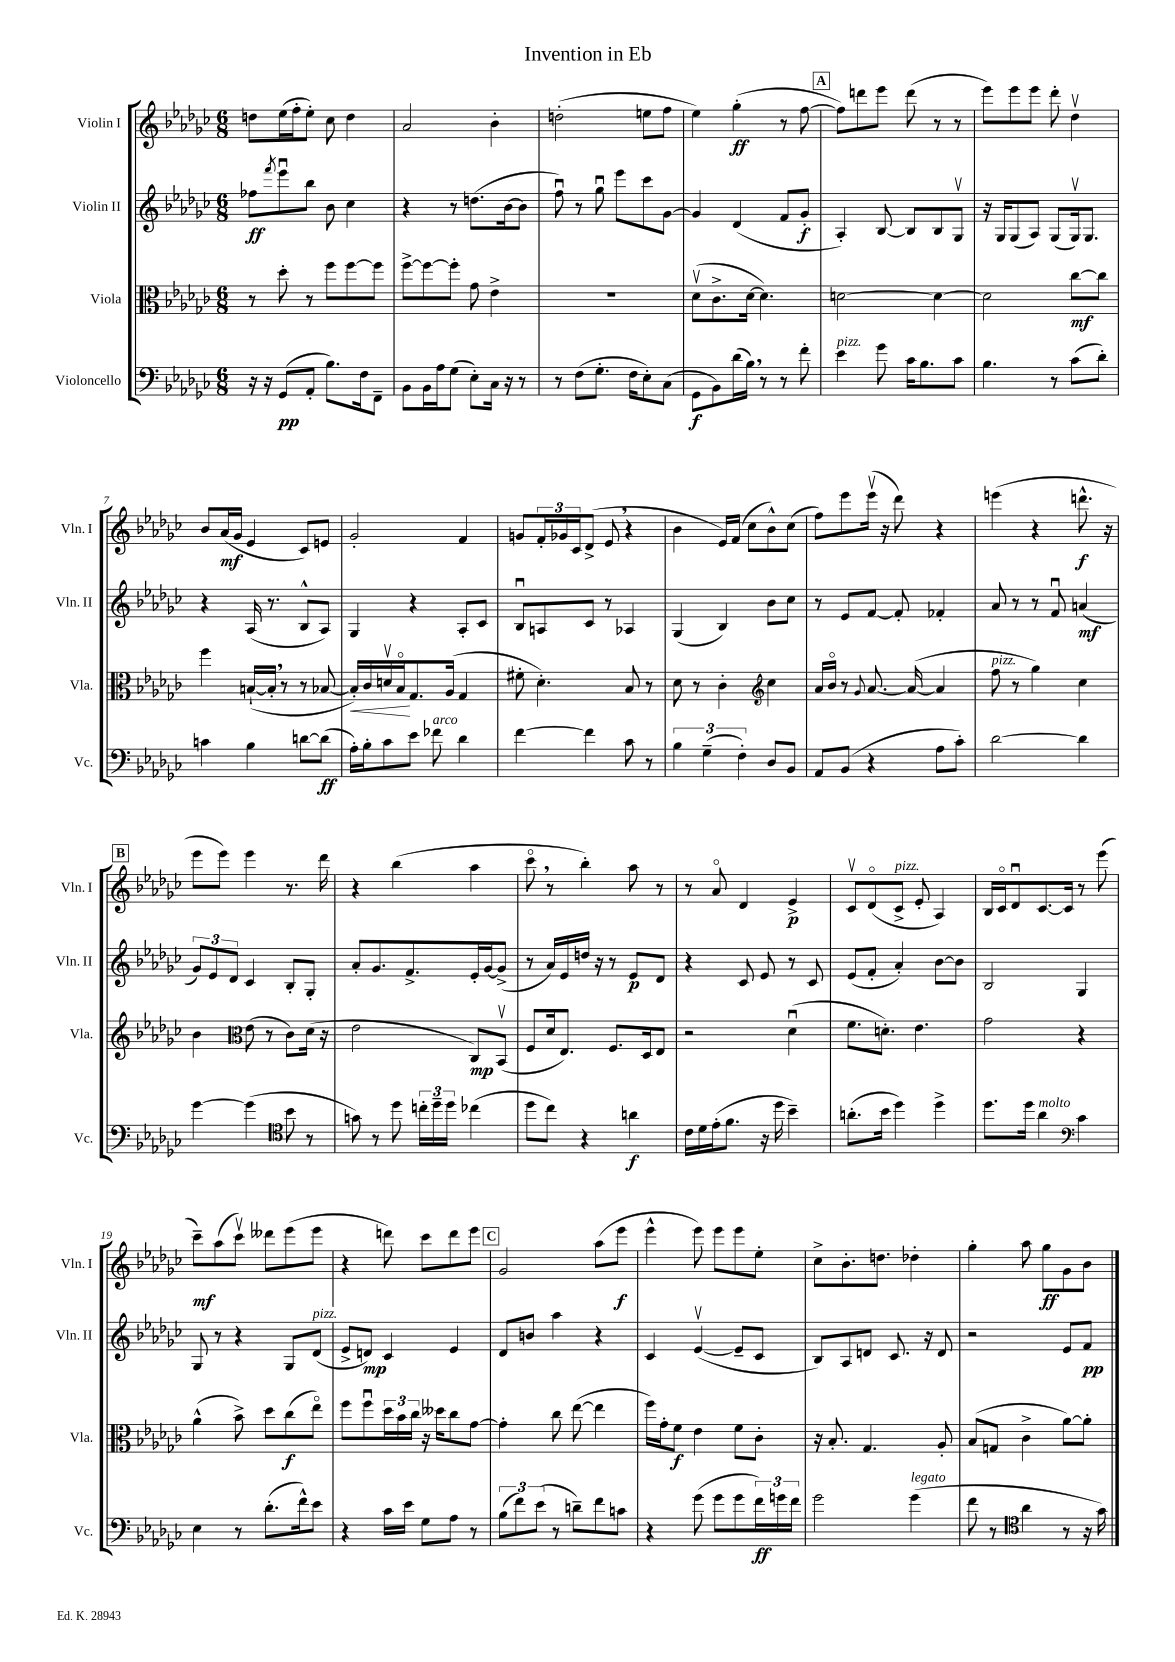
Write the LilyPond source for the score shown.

\header { title = "Invention in Eb" }
<<
\new StaffGroup <<
\new Staff = "s0" \with { instrumentName = "Violin I" shortInstrumentName = "Vln. I" } {
    \clef treble \key ges \major \numericTimeSignature \time 6/8
    d''8 ees''16( f''16-. ees''8-.) ces''8 d''4 |
    aes'2 bes'4-. |
    d''2-.( e''8 f''8 |
    ees''4) ges''4-.\ff( r8 f''8~ |
    \mark \markup { \box "A" } f''8) d'''8 ees'''8 d'''8( r8 r8 |
    ees'''8) ees'''8 ees'''8 des'''8-. des''4\upbow |
    bes'8 aes'16\mf( ges'16 ees'4 ces'8) e'8 |
    ges'2-. f'4 |
    g'8 \tuplet 3/2 { f'16-. ges'16 ces'16 } des'8->( ees'8 \breathe r4 |
    bes'4 ees'16) f'16( ces''8 bes'8-^) ces''8( |
    f''8) ees'''8 ees'''16\upbow( r16 des'''8) r4 |
    e'''4( r4 d'''8.-^\f r16 |
    \mark \markup { \box "B" } ees'''8 ees'''8) ees'''4 r8. des'''16 |
    r4 bes''4( aes''4 |
    ces'''8\flageolet \breathe r8 bes''4-.) aes''8 r8 |
    r8 aes'8\flageolet des'4 ees'4->\p |
    ces'8\upbow des'8\flageolet( ces'8->^\markup { \italic "pizz." } ees'8-. aes4) |
    bes16 ces'16\flageolet des'8\downbow ces'8.~ ces'16 r8 ees'''8( |
    ces'''8--\mf) aes''8( ces'''8\upbow) deses'''8 ees'''8( ees'''8 |
    r4 d'''8) ces'''8 d'''8 ees'''8 |
    \mark \markup { \box "C" } ges'2 aes''8( ees'''8\f |
    ees'''4-^ ees'''8) ees'''8 ees'''8 ees''8-. |
    ces''8-> bes'8.-. d''8. des''4-. |
    ges''4-. aes''8 ges''8\ff ges'8 bes'8 \bar "|." |
}
\new Staff = "s1" \with { instrumentName = "Violin II" shortInstrumentName = "Vln. II" } {
    \clef treble \key ges \major \numericTimeSignature \time 6/8
    fes''8\ff \acciaccatura { f'''8 } ees'''8\downbow bes''8 bes'8 ces''4 |
    r4 r8 d''8.( bes'16~ bes'8 |
    f''8\downbow) r8 ges''8\downbow ees'''8 ces'''8 ges'8~ |
    ges'4 des'4( f'8 ges'8-.\f |
    \mark \markup { \box "A" } aes4-.) bes8~ bes8 bes8 ges8\upbow |
    r16 ges16 ges8( aes8) ges8( ges16\upbow) ges8. |
    r4 aes16( r8. bes8-^ aes8) |
    ges4 r4 aes8-. ces'8 |
    bes8\downbow a8 ces'8 r8 aes4 |
    ges4( bes4) bes'8 ces''8 |
    r8 ees'8 f'8~ f'8-. fes'4-. |
    aes'8 r8 r8 f'8\downbow a'4\mf( |
    \mark \markup { \box "B" } \tuplet 3/2 { ges'8) ees'8 des'8 } ces'4 bes8-. ges8-. |
    aes'8-. ges'8. f'8.-> ees'16-. ges'16~ ges'8->( |
    r8 aes'16) ees'16 d''16 r16 r8 ees'8\p des'8 |
    r4 ces'8 ees'8 r8 ces'8 |
    ees'8( f'8-. aes'4-.) bes'8~ bes'8 |
    bes2 ges4 |
    ges8 r8 r4 ges8 des'8^\markup { \italic "pizz." }( |
    ees'8-> d'8\mp) ces'4 ees'4 |
    \mark \markup { \box "C" } des'8 b'8 aes''4 r4 |
    ces'4 ees'4~\upbow( ees'8-- ces'8 |
    bes8) aes8 d'8 ces'8. r16 d'8 |
    r2 ees'8 f'8\pp \bar "|." |
}
\new Staff = "s2" \with { instrumentName = "Viola" shortInstrumentName = "Vla." } {
    \clef alto \key ges \major \numericTimeSignature \time 6/8
    r8 des''8-. r8 f''8 f''8~ f''8 |
    f''8~-> f''8~ f''8-. ges'8 ees'4-> |
    R2. |
    des'8\upbow( ces'8.-> des'16~ des'4.) |
    \mark \markup { \box "A" } d'2~ d'4~ |
    d'2 ces''8~\mf ces''8 |
    f''4 b16~-!( b16-. \breathe r8 r8 bes8~ |
    bes16-.\<) ces'16 d'16\upbow bes16\flageolet\! ges8. aes16( ges4 |
    fis'8-. des'4.-.) bes8 r8 |
    des'8 r8 ces'4-. \clef treble ces''4 |
    aes'16 bes'16\flageolet r8 \appoggiatura { ges'8 } aes'8.~ aes'16~( aes'4 |
    f''8^\markup { \italic "pizz." } r8 ges''4) ces''4 |
    \mark \markup { \box "B" } bes'4 \clef alto ees'8( r8 ces'8) des'16( r16 |
    ees'2 ces8\mp) bes,8\upbow( |
    f8 des'16 ees8.) f8. des16 ees8 |
    r2 des'4\downbow( |
    f'8. d'8.-.) ees'4. |
    ges'2 r4 |
    aes'4-^( bes'8->) des''8 ces''8\f( ees''8\flageolet) |
    f''8 f''8\downbow \tuplet 3/2 { des''16 bes'16 ces''16 } r16 deses''16 ces''8 ges'8~ |
    \mark \markup { \box "C" } ges'4-. ces''8 ees''8~( ees''4 |
    f''16) ges'16-. f'8\f ees'4 f'8 ces'8-. |
    r16 bes8.-. ges4. aes8-. |
    bes8( g8 ces'4-> aes'8~) aes'8-. \bar "|." |
}
\new Staff = "s3" \with { instrumentName = "Violoncello" shortInstrumentName = "Vc." } {
    \clef bass \key ges \major \numericTimeSignature \time 6/8
    r16 r16 ges,8\pp( aes,8-. bes8.) f16 f,8-- |
    bes,8 bes,16 aes16 ges8( ees8-.) ces16 r16 r8 |
    r8 f8( ges8.-. f16 ees8-.) ces8( |
    ges,8\f bes,8) des'16( bes16) \breathe r8 r8 f'8-. |
    \mark \markup { \box "A" } ees'4^\markup { \italic "pizz." } ges'8 ces'16 bes8. ces'8 |
    bes4. r8 ces'8( des'8-.) |
    c'4 bes4 d'8~ d'8\ff( |
    aes16-.) bes16-. ces'8 ees'8 fes'8^\markup { \italic "arco" } des'4 |
    f'4~ f'4 ces'8 r8 |
    \tuplet 3/2 { bes4 ges4--( f4-.) } des8 bes,8 |
    aes,8 bes,8( r4 aes8 ces'8-.) |
    des'2~ des'4 |
    \mark \markup { \box "B" } ges'4~ ges'4( \clef tenor bes'8 r8 |
    g'8) r8 des''8 \tuplet 3/2 { c''16-. des''16-- des''16 } ces''4( |
    des''8 ces''8) r4 a'4\f |
    ces'16 des'16 ees'16-.( f'8. r16 des''16 bes'4--) |
    a'8.-.( bes'16 des''4) des''4-> |
    des''8. des''16 aes'4^\markup { \italic "molto" } \clef bass ces'4 |
    ees4 r8 des'8.-.( f'16-^) ees'8 |
    r4 ces'16 ees'16 ges8 aes8 r8 |
    \mark \markup { \box "C" } \tuplet 3/2 { bes8( f'8) ees'8( } r8 d'8--) f'8 c'8 |
    r4 ges'8( ges'8 ges'8 \tuplet 3/2 { f'16\ff) g'16 f'16 } |
    ges'2 ges'4^\markup { \italic "legato" }( |
    f'8 r8 \clef tenor aes'4 r8 r16 ges'16) \bar "|." |
}
>>
>>
